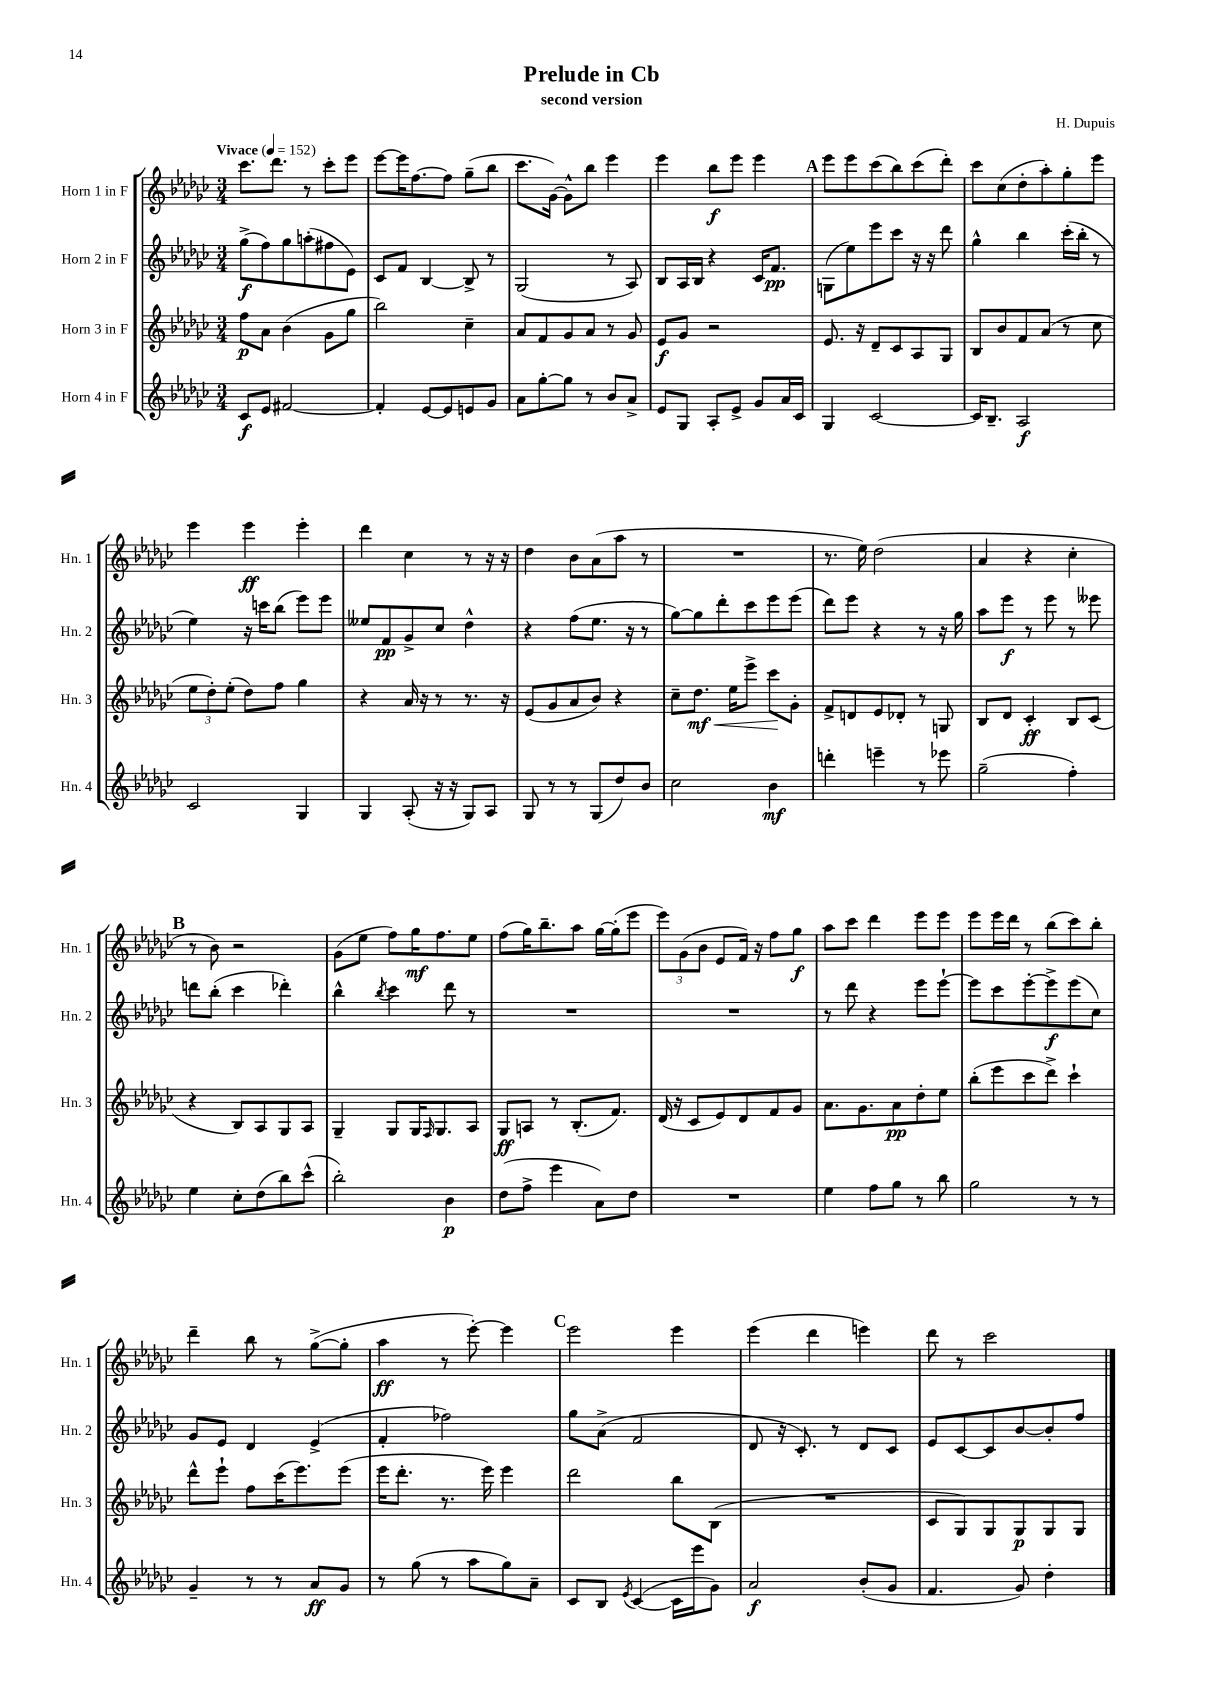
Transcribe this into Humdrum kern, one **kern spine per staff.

**kern	**kern	**kern	**kern
*staff4	*staff3	*staff2	*staff1
*clefG2	*clefG2	*clefG2	*clefG2
*k[b-e-a-d-g-c-]	*k[b-e-a-d-g-c-]	*k[b-e-a-d-g-c-]	*k[b-e-a-d-g-c-]
*M3/4	*M3/4	*M3/4	*M3/4
*MM152	*MM152	*MM152	*MM152
8c-	8ff	(8gg-^	8.ccc-
8e-	8a-	8ff)	.
.	.	.	8.ddd-
[2f#	(4b-	8gg-	.
.	.	(8aa'	8r
.	8g-	8ff#	8ccc-'
.	8gg-	8e-)	8eee-
=	=	=	=
4f#']	2bb-)	8c-	[8eee-
.	.	8f	16eee-]
.	.	.	[8.ff
[8e-	.	[4B-	.
8e-]	.	.	8ff]
8e	4cc-~	8B-^]	(8gg-~
8g-	.	8r	8bb-
=	=	=	=
8a-	8a-	(2G-	8.ccc-
[8gg-'	8f	.	.
.	.	.	[16g-)
8gg-]	8g-	.	8g-^^]
8r	8a-	.	8bb-
8b-	8r	8r	4eee-
8a-^	8g-	8A-)	.
=	=	=	=
8e-	8e-	8B-	4eee-
8G-	8g-	16A-	.
.	.	16B-	.
8A-'	2r	4r	8bb-
8e-^	.	.	8eee-
8g-	.	16c-	4eee-
.	.	8.f	.
16a-	.	.	.
16c-	.	.	.
=	=	=	=
4G-	8.e-	(8G	8eee-
.	.	8ee-)	8eee-
.	16r	.	.
[2c-	8d-~	8eee-	(8ccc-
.	8c-	8ccc-	8bb-)
.	8A-	16r	(8ccc-
.	.	16r	.
.	8G-	8ddd-	8ddd-')
=	=	=	=
16c-]	8B-	4gg-^^	8ccc-
8.B-~	.	.	.
.	8b-	.	(8cc-
2A-	8f	4bb-	8dd-'
.	(8a-	.	8aa-')
.	8r	(16ccc-'	8gg-'
.	.	16bb-'	.
.	8cc-	8r	8eee-
=	=	=	=
2c-	12ee-	4ee-)	4eee-
.	12dd-')	.	.
.	(12ee-'	.	.
.	8dd-)	16r	4eee-
.	.	16ccc	.
.	8ff	(8bb-	.
4G-	4gg-	8eee-)	4eee-'
.	.	8eee-	.
=	=	=	=
4G-	4r	8ee--	4ddd-
.	.	8f	.
(8A-'	16a-	8g-^	4cc-
.	16r	.	.
16r	8r	8cc-	.
16r	.	.	.
8G-)	8.r	4dd-^^	8r
8A-	.	.	16r
.	16r	.	16r
=	=	=	=
8G-	(8e-	4r	4dd-
8r	8g-	.	.
8r	8a-	(8ff	8b-
(8G-	8b-)	8.ee-	(8a-
8dd-)	4r	.	8aa-
.	.	16r	.
8b-	.	8r	8r
=	=	=	=
2cc-	8cc-~	[8gg-)	2.r
.	8.dd-	8gg-]	.
.	.	8ddd-'	.
.	16ee-	.	.
.	8eee-^	8ccc-	.
4b-	8ccc-	8eee-	.
.	8g-'	(8eee-	.
=	=	=	=
4ddd'	8f^	8ddd-)	8.r
.	8d	8eee-	.
.	.	.	16ee-)
4eee~	8e-	4r	(2dd-
.	8d-'	.	.
8r	8r	8r	.
8eee-	8G	16r	.
.	.	16gg-	.
=	=	=	=
(2gg-~	8B-	8aa-	4a-
.	8d-	8eee-	.
.	4c-'	8r	4r
.	.	8eee-	.
4ff')	8B-	8r	4cc-'
.	(8c-	8eee--	.
=	=	=	=
4ee-	4r	8ddd	8r
.	.	(8bb-'	8b-)
8cc-'	8B-)	4ccc-	2r
(8dd-	8A-	.	.
8bb-)	8G-	4ddd-')	.
(8ccc-^^	8A-	.	.
=	=	=	=
2bb-')	4G-~	4bb-^^	(8g-
.	.	.	8ee-
.	.	8qbb-	.
.	8G-	4ccc-	8ff)
.	16G-	.	16gg-
.	16qqF	.	.
.	8.G-	.	8.ff
4b-	.	8ddd-	.
.	8A-	8r	8ee-
=	=	=	=
(8dd-	8G-	2.r	(8ff
8ff^	8A	.	16gg-)
.	.	.	8.bb-~
4eee-	8r	.	.
.	(8.B-'	.	8aa-
8a-)	.	.	[16gg-
.	8.f)	.	(16gg-']
8dd-	.	.	8eee-
=	=	=	=
2.r	(16d-	2.r	12eee-)
.	16r	.	.
.	.	.	(12g-
.	8c-	.	.
.	.	.	12b-
.	8e-)	.	8e-
.	8d-	.	16f)
.	.	.	16r
.	8f	.	8ff
.	8g-	.	8gg-
=	=	=	=
4ee-	8.a-	8r	8aa-
.	.	8ddd-	8ccc-
.	8.g-	.	.
8ff	.	4r	4ddd-
8gg-	8a-	.	.
8r	8dd-'	8eee-	8eee-
8bb-	8ee-	[8eee-`	8eee-
=	=	=	=
2gg-	(8bb-'	8eee-]	8eee-
.	8eee-	8ccc-	16eee-
.	.	.	16ddd-
.	8ccc-	[8eee-'	8r
.	8ddd-^)	8eee-^]	(8bb-
8r	4ccc-`	(8eee-	8ccc-)
8r	.	8cc-)	8bb-'
=	=	=	=
4g-~	8ddd-^^	8g-	4ddd-~
.	8eee-`	8e-	.
8r	8ff	4d-	8bb-
8r	(16ccc-	.	8r
.	8.eee-)	.	.
8a-	.	(4e-^	([8gg-^
8g-	(8eee-	.	8gg-']
=	=	=	=
8r	16eee-	4f'	4aa-
.	8.ddd-'	.	.
(8gg-	.	.	.
8r	8.r	2ff-)	8r
8aa-	.	.	[8eee-')
.	16eee-)	.	.
8gg-)	4eee-	.	4eee-]
8a-~	.	.	.
=	=	=	=
8c-	2ddd-	8gg-	2eee-
8B-	.	(8a-^	.
8qe-	.	.	.
([4c-	.	2f	.
16c-]	8bb-	.	4eee-
16eee-	.	.	.
8g-)	(8B-	.	.
=	=	=	=
2a-	2.r	8d-	(4eee-
.	.	16r	.
.	.	8.c-')	.
.	.	.	4ddd-
.	.	8r	.
(8b-'	.	8d-	4eee)
8g-	.	8c-	.
=	=	=	=
4.f	8c-	8e-	8ddd-
.	8G-)	[8c-	8r
.	8G-	8c-]	2ccc-
8g-)	8G-	[8b-	.
4dd-'	8G-	8b-']	.
.	8G-	8ff	.
==	==	==	==
*-	*-	*-	*-
